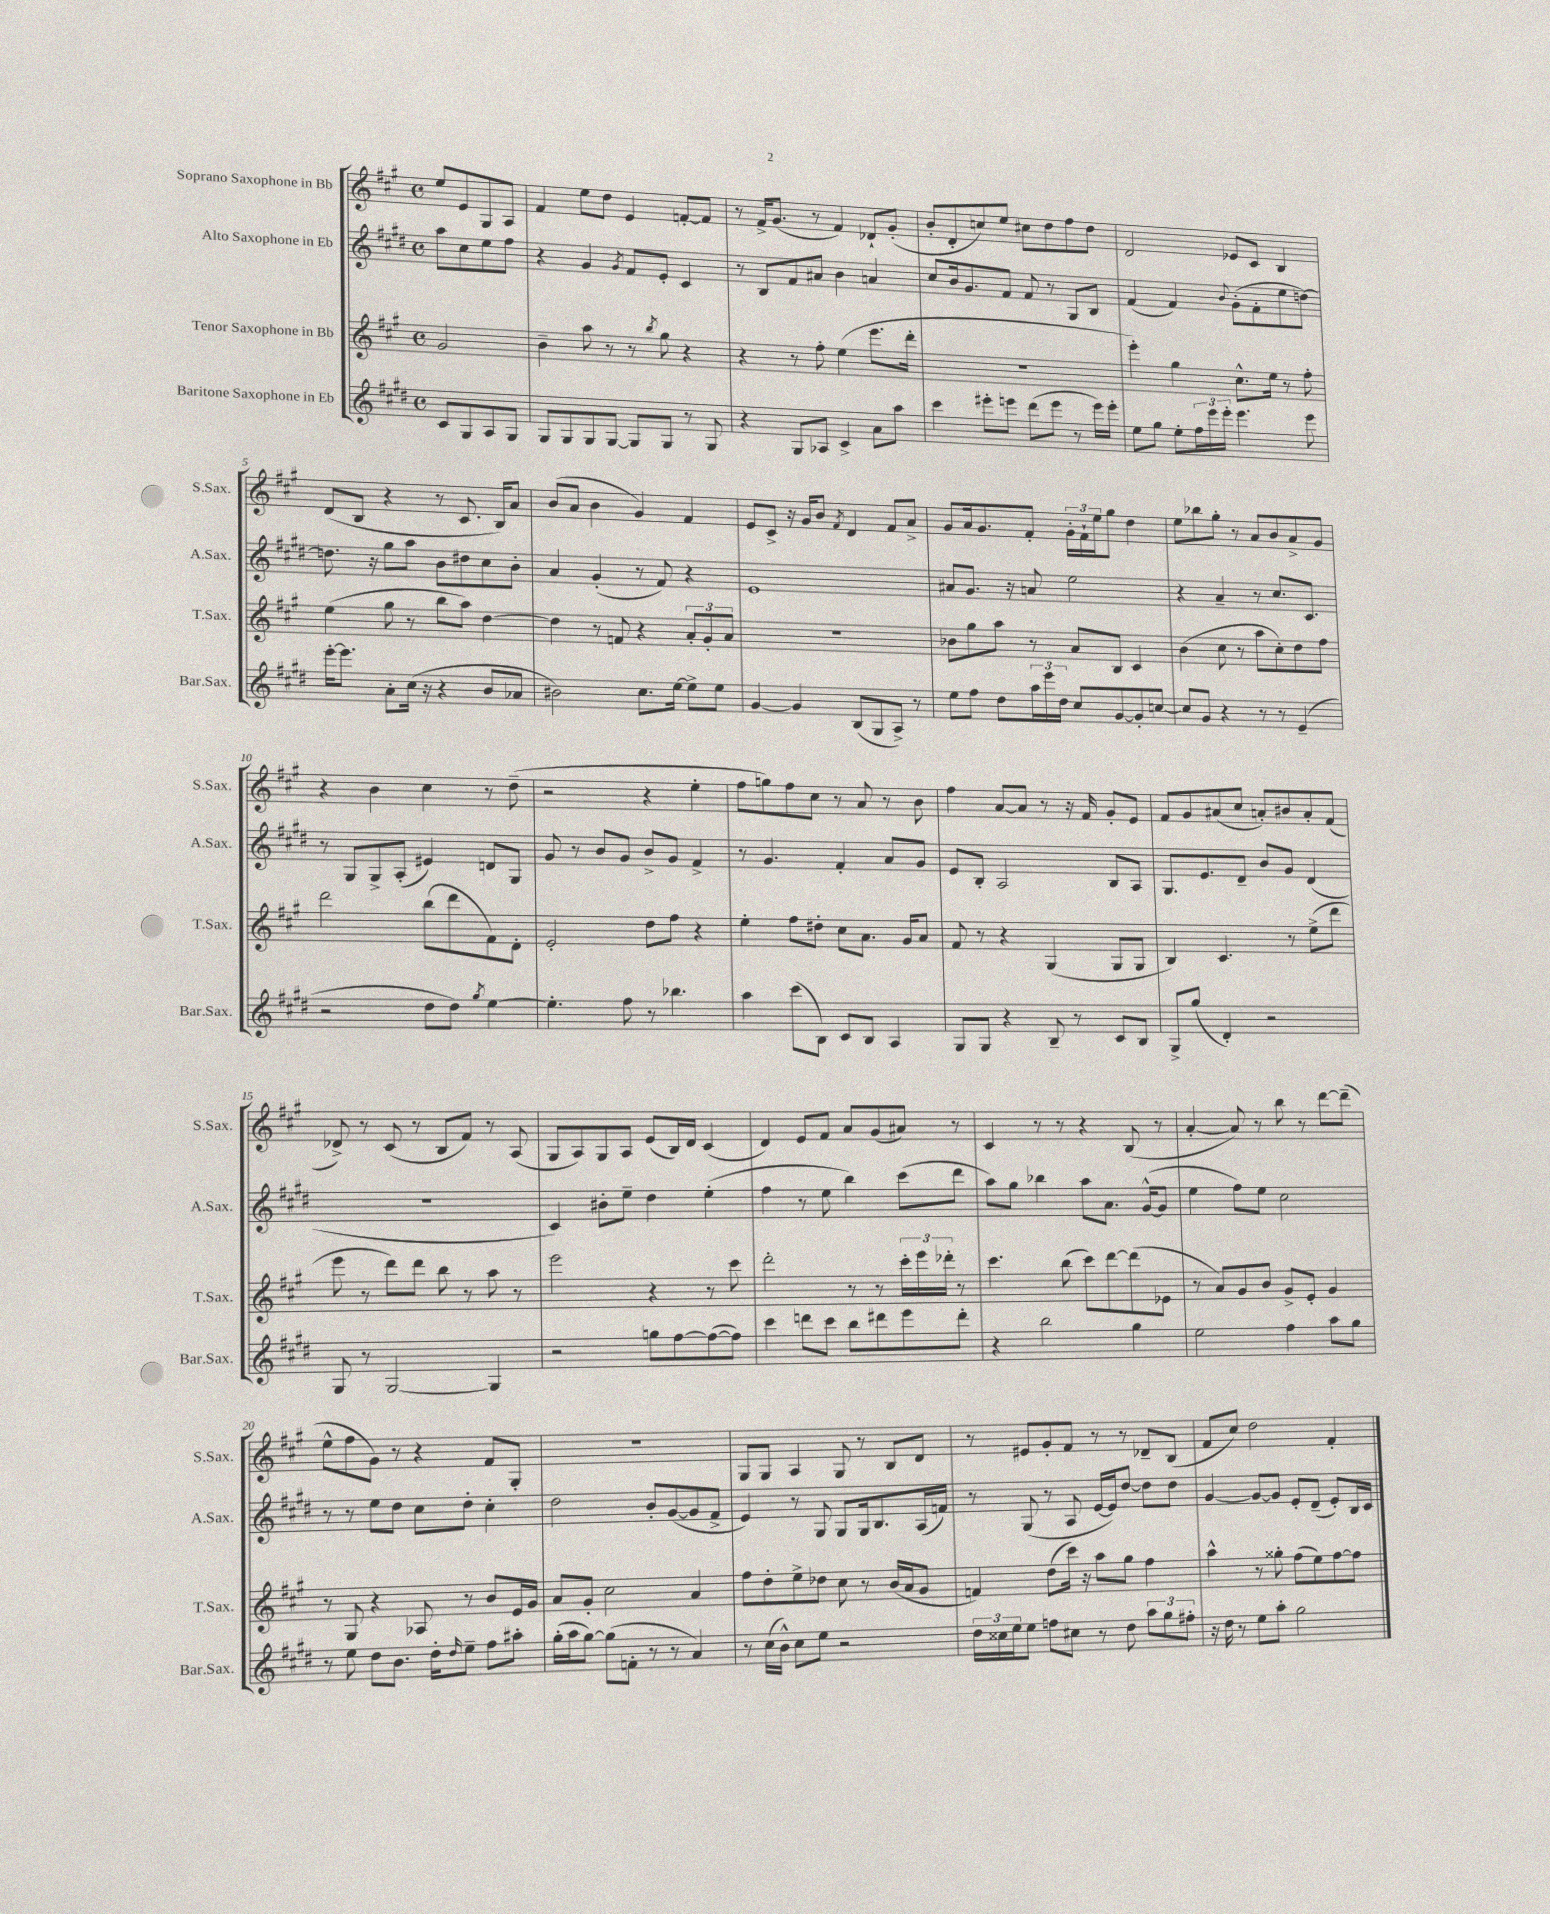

**kern	**kern	**kern	**kern
*staff4	*staff3	*staff2	*staff1
*clefG2	*clefG2	*clefG2	*clefG2
*k[f#c#g#d#]	*k[f#c#g#]	*k[f#c#g#d#]	*k[f#c#g#]
*M4/4	*M4/4	*M4/4	*M4/4
*met(c)	*met(c)	*met(c)	*met(c)
8c#	2g#	8aa	8ee
8G#	.	8cc#	8e
8A	.	8ee	8G#
8G#	.	8ff#	8A
=	=	=	=
8G#	4b~	4r	4f#
8G#	.	.	.
8G#	8aa	4g#	8ee
[8G#	8r	.	8dd
.	.	8qg#	.
8G#]	8r	8f#	4e
.	8qbb	.	.
8G#	8gg#	8e'	.
8r	4r	4c#	[8f'
8G#	.	.	8f]
=	=	=	=
4r	4r	8r	8r
.	.	8B	16f#^
.	.	.	(8.g#
8G#	8r	8f#	.
8A-	8ff#'	8a#	8r
4c#^	(4ee	4b	4f#)
8a	8.eee	4a	8d-`
8aa	.	.	(8g#'
.	16ddd'	.	.
=	=	=	=
4ccc#	1r	8cc#	8b'
.	.	16b	8d'
.	.	8.g#	.
8eee#'	.	.	8cc)
8eee	.	8f#	8ee
(8ddd#	.	8f#	8cc#
8eee	.	8r	8dd
8r	.	8G#	8ff#
16eee)	.	8B	8dd
16eee'	.	.	.
=	=	=	=
8ee	4eee')	(4f#	2d
8gg#	.	.	.
8ee'	4gg#	4f#)	.
24ff#	.	.	.
24eee	.	.	.
24eee'	.	.	.
.	.	8qqb	.
4.eee	8.cc#^^	(8g#'	8e-
.	.	8f#'	8c#
.	16ee	.	.
.	8r	8ee	4B
8eee	8ff#'	[8dd)	.
=	=	=	=
[16eee'	(4ee	8.dd]	(8d
8.eee]	.	.	.
.	.	.	8B
.	.	16r	.
8a'	8gg#	8gg#	4r
(16cc#	8r	8aa	.
16r	.	.	.
4r	8bb	8b	8r
.	8aa)	8dd#	8.c#
8b	[4dd	8cc#	.
.	.	.	16B)
8a-	.	8b'	8a
=	=	=	=
2b#)	4dd]	4a	(8b
.	.	.	8a
.	8r	(4g#'	4b
.	8f	.	.
8.cc#	4r	8r	4g#)
.	.	8f#)	.
[16ee	.	.	.
8ee^]	12a'	4r	4f#
.	12g#'	.	.
8ee	.	.	.
.	12a	.	.
=	=	=	=
[4g#	1r	1e	8e
.	.	.	8c#^
4g#]	.	.	16r
.	.	.	16g#
.	.	.	8b
.	.	.	8qf#
(8B	.	.	4d
8G#	.	.	.
8A^)	.	.	8f#
8r	.	.	8a^
=	=	=	=
8ee	8b-	8a#	8g#
8ff#	8gg#	8.g#	16a
.	.	.	8.g#
8dd#	8aa	.	.
.	.	16r	.
24aa	8r	8a	8f#'
24eee	.	.	.
24dd#	.	.	.
8cc#	8a	2ee	24g#'
.	.	.	24f#`
.	.	.	24ee
[8g#	8B	.	8gg#
8g#']	4c#	.	4dd
[8cc	.	.	.
=	=	=	=
8cc]	(4b	4r	8ee
8g#	.	.	8bb-
4r	8cc#	4a~	8gg#'
.	8r	.	8r
8r	8aa	8r	8a
8r	8cc#')	8.cc#	8b
(4e~	8dd	.	8a^
.	.	8.c#	.
.	8ff#	.	8g#
=	=	=	=
2r	2ddd	8r	4r
.	.	8G#	.
.	.	8G#^	4b
.	.	(8A'	.
8dd#	(8bb	4e#)	4cc#
8dd#)	8ddd	.	.
8qgg#	.	.	.
[4ee	8f#)	8d	8r
.	8d'	8G#	(8dd~
=	=	=	=
4.ee']	2e'	8g#	2r
.	.	8r	.
.	.	8b	.
8ff#	.	8g#	.
8r	8dd	8b^	4r
4.bb-	8ff#	8g#	.
.	4r	4f#^	4ee'
=	=	=	=
4aa	4ee'	8r	8ff#
.	.	4.g#	8gg)
(8ccc#	8ff#	.	8ff#
8B)	8dd#'	.	8cc#
8c#	8cc#	4f#'	8r
8B	8.a	.	8a
4A	.	8a	8r
.	16g#	.	.
.	8a	8g#	8b
=	=	=	=
8G#	8f#	8e	4ff#
8G#	8r	8B'	.
4r	4r	2A	[8a
.	.	.	8a]
8B~	(4G#	.	8r
8r	.	.	16r
.	.	.	16f#
8c#	8G#	8B	8g#'
8B	8G#	8A	8e
=	=	=	=
8G#^	4B)	8.G#	8f#
(8gg#	.	.	8g#
.	.	8.e	.
4d#')	4.c#	.	(8a#
.	.	8d#~	8cc#
2r	.	8b	8a')
.	8r	8g#	8b#
.	(8ee^	(4d#	8a'
.	8ddd	.	(8f#
=	=	=	=
8G#	8eee	1r	8d-^)
8r	8r	.	8r
[2G#	8ddd)	.	(8c#
.	8ddd	.	8r
.	8bb	.	8B
.	8r	.	8f#)
4G#]	8aa	.	8r
.	8r	.	(8A
=	=	=	=
2r	2eee	4c#)	8G#
.	.	.	8A)
.	.	8b#'	8G#
.	.	8ee~	8A
8gg	4r	4dd#	(8e
[8ff#	.	.	16B)
.	.	.	16d
(8ff#_	8r	(4ee'	(4c#
8ff#])	8ccc#	.	.
=	=	=	=
4ccc#	2ddd'	4ff#	4d)
8ddd	.	8r	8e
8ccc#	.	8ee	8f#
8bb	8r	4bb)	8a
8ddd#	8r	.	(8g#
8eee	24ccc#'	(8ccc#	8a#)
.	24eee	.	.
.	24ddd-'	.	.
8ddd#'	8r	8ddd#	8r
=	=	=	=
4r	4.ccc#	8aa)	4c#
.	.	8gg#	.
2bb	.	4bb-	8r
.	(8bb	.	8r
.	8ccc#)	8aa	4r
.	[8ddd	8.a	.
4gg#	(8ddd]	.	(8B
.	.	([16g#^^	.
.	8e-	8g#]	8r
=	=	=	=
2ee	8r	4ee	[4a'
.	8a)	.	.
.	8g#	8ff#)	8a])
.	8b	8ee	8r
4ff#	8g#^	2cc#	8bb
.	8e'	.	8r
8aa	4g#	.	[8ddd
8gg#	.	.	(8ddd~]
=	=	=	=
8r	8r	8r	8ee^^
8ee	8G#	8r	8ff#
8dd#	4r	8ee	8g#)
8.b	.	8dd#	8r
.	8A-	8cc#	4r
16dd#'	.	.	.
16qqdd#	.	.	.
8ee~	8r	8dd#'	.
8ff#	8b	4cc#'	8f#
8aa#'	16e	.	8G#'
.	16g#	.	.
=	=	=	=
(16gg#'	8a	2dd#	1r
16aa	.	.	.
[8gg#)	8g#'	.	.
(8gg#]	2cc#	.	.
8f'	.	.	.
8r	.	8b'	.
8r	.	([8g#	.
4a)	4a	8g#]	.
.	.	8f#^	.
=	=	=	=
8r	8ff#	4e)	8G#
(16cc#	8dd'	.	8G#
16b^^)	.	.	.
8cc#	8ee^	8r	4A
8ee	8dd-	8G#	.
2r	8cc#	8G#	8G#
.	8r	16G#	8r
.	.	8.B	.
.	(16b	.	8B
.	16a	.	.
.	8g#	(16A	8d
.	.	16f)	.
=	=	=	=
24dd#	4f)	8r	8r
24cc##	.	.	.
24ee	.	.	.
8ee	.	(8G#	8e#
8ff	(8dd	8r	8g#'
8cc#	16ccc#)	8A	8f#
.	16r	.	.
8r	8aa	[16e	8r
.	.	16e])	.
8dd#	8gg#	[8dd#	8r
12aa	4ff#	8dd#]	8d-~
12gg#	.	.	.
.	.	8dd#	(8B
12ff#'	.	.	.
=	=	=	=
16r	4aa^^	[4g#	8f#
16dd#	.	.	.
8r	.	.	8cc#)
8ee	8r	8g#_	2dd
8aa'	8gg##'	8g#]	.
2gg#	(8ff#	8e'	.
.	8ee)	(8d#~	.
.	[8ff#	8e')	4f#'
.	8ff#]	16B	.
.	.	16c#	.
==	==	==	==
*-	*-	*-	*-
